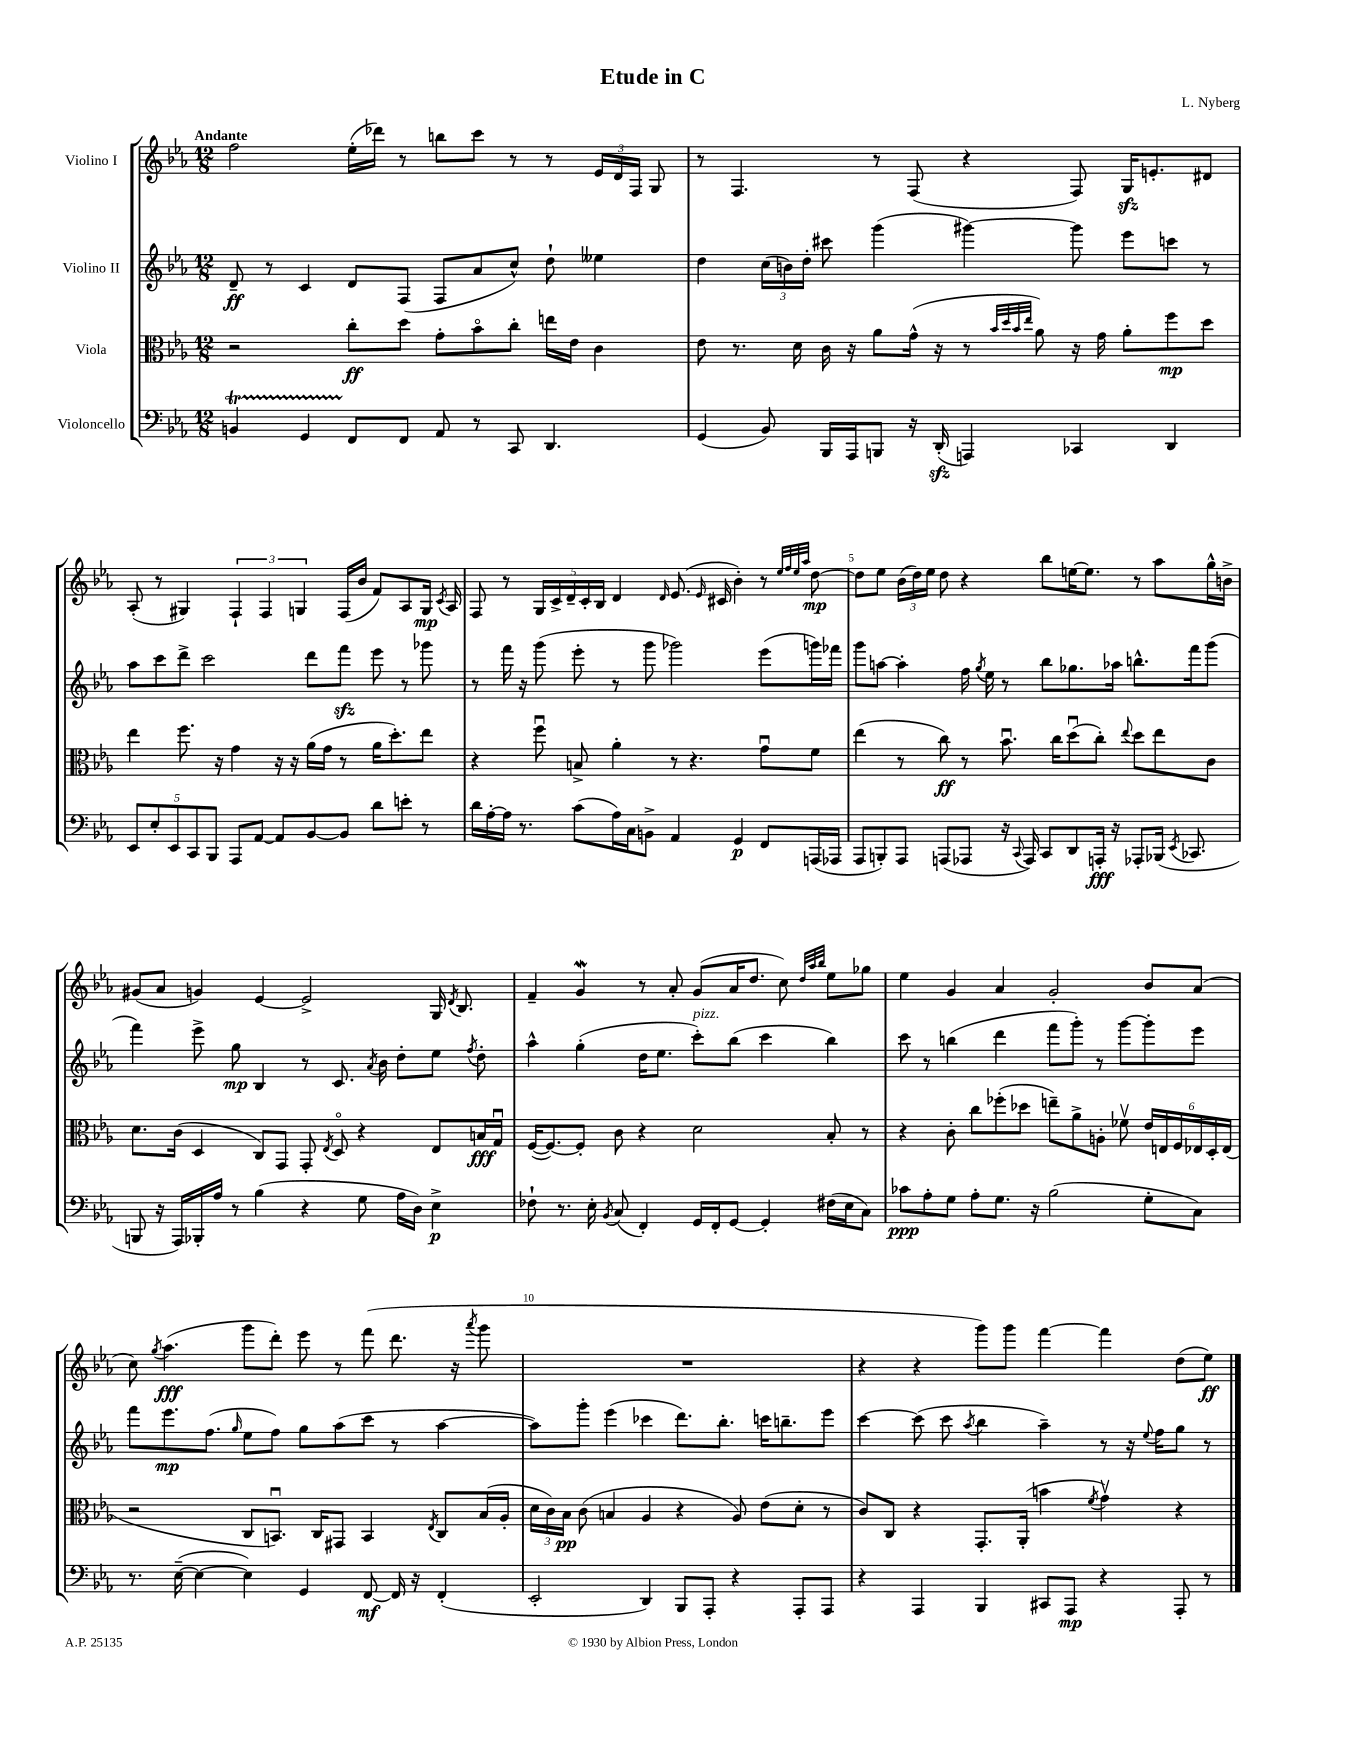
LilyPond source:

\header { title = "Etude in C" composer = "L. Nyberg" }
<<
\new StaffGroup <<
\new Staff = "s0" \with { instrumentName = "Violino I" } {
    \clef treble \key ees \major \numericTimeSignature \time 12/8 \tempo "Andante"
    \autoBeamOff f''2 ees''16[-.( des'''16]) r8 b''8[ c'''8] r8 r8 \tuplet 3/2 { ees'16[ d'16 f16] } g8 |
    r8 f4. r8 f8( r4 f8) g16[\sfz e'8.-. dis'8] |
    aes8-.( r8 gis4) \tuplet 3/2 { f4-! f4 g4 } f16[( bes'16] f'8[) aes8 g16]\mp \acciaccatura { c'8 } aes16 |
    f8 r8 \tuplet 5/4 { g16[ c'16-> d'16-- c'16-. bes16] } d'4 \grace { d'16 } ees'8.( \grace { ees'16 } cis'16 bes'4-.) r8 \grace { ees''32[ f''32 ees''32 aes''32] } d''8~\mp |
    d''8[ ees''8] \tuplet 3/2 { bes'16[( d''16) ees''16] } d''8 r4 bes''8[ e''16~ e''8.] r8 aes''8[ g''16-^ b'16]-> |
    gis'8[( aes'8] g'4) ees'4~ ees'2-> g16 \acciaccatura { d'8 } bes8. |
    f'4-- g'4\mordent r8 aes'8-. g'8[( aes'16 d''8.] c''8) \grace { d''32[ aes''32 bes''32] } ees''8[ ges''8] |
    ees''4 g'4 aes'4 g'2-. bes'8[ aes'8]( |
    c''8) \acciaccatura { g''8 } aes''4.\fff( g'''8[ d'''8]-.) ees'''8 r8 f'''8( d'''8. r16 \acciaccatura { aes'''8 } g'''8 |
    R1. |
    r4 r4 g'''8[) g'''8] f'''4~ f'''4 d''8[( ees''8]\ff) \bar "|." |
}
\new Staff = "s1" \with { instrumentName = "Violino II" } {
    \clef treble \key ees \major \numericTimeSignature \time 12/8
    \autoBeamOff d'8--\ff r8 c'4 d'8[ f8]( f8[ aes'8 c''8]-^) d''8-! eeses''4 |
    d''4 \tuplet 3/2 { c''16[( b'16) d''16]-. } cis'''8 g'''4( gis'''4~) gis'''8 ees'''8[ c'''8] r8 |
    aes''8[ c'''8 d'''8]-> c'''2 d'''8[ f'''8]\sfz ees'''8 r8 ges'''8 |
    r8 f'''16 r16 g'''8( ees'''8-. r8 g'''8 ges'''2) ees'''8[( g'''16) fes'''16] |
    g'''8[ a''8]~ a''4-. f''16 \acciaccatura { g''8 } ees''16 r8 bes''8[ ges''8. aes''16] b''8.[-^ f'''16 g'''8]( |
    f'''4) ees'''8-> g''8\mp bes4 r8 c'8. \acciaccatura { aes'8 } bes'16 d''8[-. ees''8] \acciaccatura { f''8 } d''8-. |
    aes''4-^ g''4-.( d''16[ ees''8.] c'''8[-.^\markup { \italic "pizz." }) bes''8]( c'''4 bes''4) |
    c'''8 r8 b''4( d'''4 f'''8[ g'''8]-.) r8 g'''8[~ g'''8-. ees'''8] |
    f'''8[ ees'''8.\mp f''8.]( \grace { g''16 } ees''8[ f''8]) g''8[ aes''8( c'''8] r8 aes''4~ |
    aes''8[) g'''8]-. ees'''4( ces'''4 d'''8.[) bes''8.]-. c'''16[ b''8.-- ees'''8] |
    c'''4~ c'''8( c'''8 \acciaccatura { aes''8 } bes''4 aes''4--) r8 r16 \appoggiatura { ees''8 } f''16[ g''8] r8 \bar "|." |
}
\new Staff = "s2" \with { instrumentName = "Viola" } {
    \clef alto \key ees \major \numericTimeSignature \time 12/8
    \autoBeamOff r2 c''8[-.\ff d''8] g'8[-. bes'8\flageolet c''8]-. e''16[ ees'16] c'4 |
    ees'8 r8. d'16 c'16 r16 aes'8[ g'16]-^( r16 r8 \grace { bes'32[ d''32 bes'32 ees''32] } aes'8) r16 g'16 aes'8[-. f''8\mp d''8] |
    ees''4 f''8. r16 g'4 r16 r16 aes'16[( g'16] r8 aes'16[ d''8.-.) ees''8] |
    r4 f''8\downbow b8-> aes'4-. r8 r4. g'8[\downbow f'8] |
    ees''4( r8 c''8\ff) r8 bes'8.\downbow c''16[ d''8\downbow( c''8]-.) \appoggiatura { ees''8 } d''8[ ees''8 c'8] |
    d'8.[ c'16]( d4 c8[) g,8] g,8-. \acciaccatura { ees8 } d8\flageolet r4 ees8[ b16\fff g16]\downbow |
    f16[~( f8.~) f8]-. c'8 r4 d'2 bes8-. r8 |
    r4 c'8-. c''8[ fes''8-.( des''8] e''8[--) aes'8-> a8]-. fes'8\upbow \tuplet 6/4 { ees'16[ e16 f16 ees16 d16-. ees16]( } |
    r2 c8[ b,8.]\downbow) c16[ gis,8] b,4 \acciaccatura { ees8 } c8[ bes16( aes16]-. |
    \tuplet 3/2 { d'16[ c'16) bes16]\pp } c'8( b4 aes4 r4 aes8) ees'8[( d'8]-. r8 |
    c'8[) c8] r4 g,8.[-. aes,16]-.( b'4 \acciaccatura { f'8 } g'4\upbow) r4 \bar "|." |
}
\new Staff = "s3" \with { instrumentName = "Violoncello" } {
    \clef bass \key ees \major \numericTimeSignature \time 12/8
    \autoBeamOff b,4\startTrillSpan g,4 f,8[\stopTrillSpan f,8] aes,8 r8 c,8 d,4. |
    g,4( bes,8) bes,,16[ aes,,16 b,,8] r16 d,16-.\sfz( a,,4) ces,4 d,4 |
    \tuplet 5/4 { ees,8[ ees8-. ees,8 c,8 bes,,8] } aes,,8[ aes,8]~ aes,8[ bes,8~ bes,8] d'8[ e'8]-. r8 |
    d'16[ aes16~-. aes16] r8. c'8[( aes16) c16 b,8]-> aes,4 g,4\p f,8[ a,,16( aes,,16] |
    aes,,8[ b,,8-.) aes,,8] a,,8[( aes,,8] r16 \appoggiatura { c,8 } aes,,16) c,8[ d,8 a,,16]-.\fff r16 aes,,8[-. bes,,16]( \acciaccatura { ees,8 } ces,8. |
    b,,8 r16 aes,,16[) bes,,16-. aes16] r8 bes4( r4 g8 aes16[ d16]) ees4->\p |
    fes8-! r8. ees16-. \acciaccatura { bes,8 } c8( f,4-.) g,16[ f,16-. g,8]~ g,4-. fis16[( ees16 c8]) |
    ces'8[\ppp aes8-. g8] aes8[-. g8.] r16 bes2( g8[-. c8]) |
    r8. ees16~--( ees4~ ees4) g,4 f,8~\mf f,16 r16 f,4-.( |
    ees,2-. d,4) bes,,8[ aes,,8]-. r4 aes,,8[-. aes,,8] |
    r4 aes,,4 bes,,4 cis,8[ aes,,8]\mp r4 aes,,8-. r8 \bar "|." |
}
>>
>>
\layout { \context { \Score \override BarNumber.break-visibility = ##(#f #t #t) barNumberVisibility = #(every-nth-bar-number-visible 5) } }
